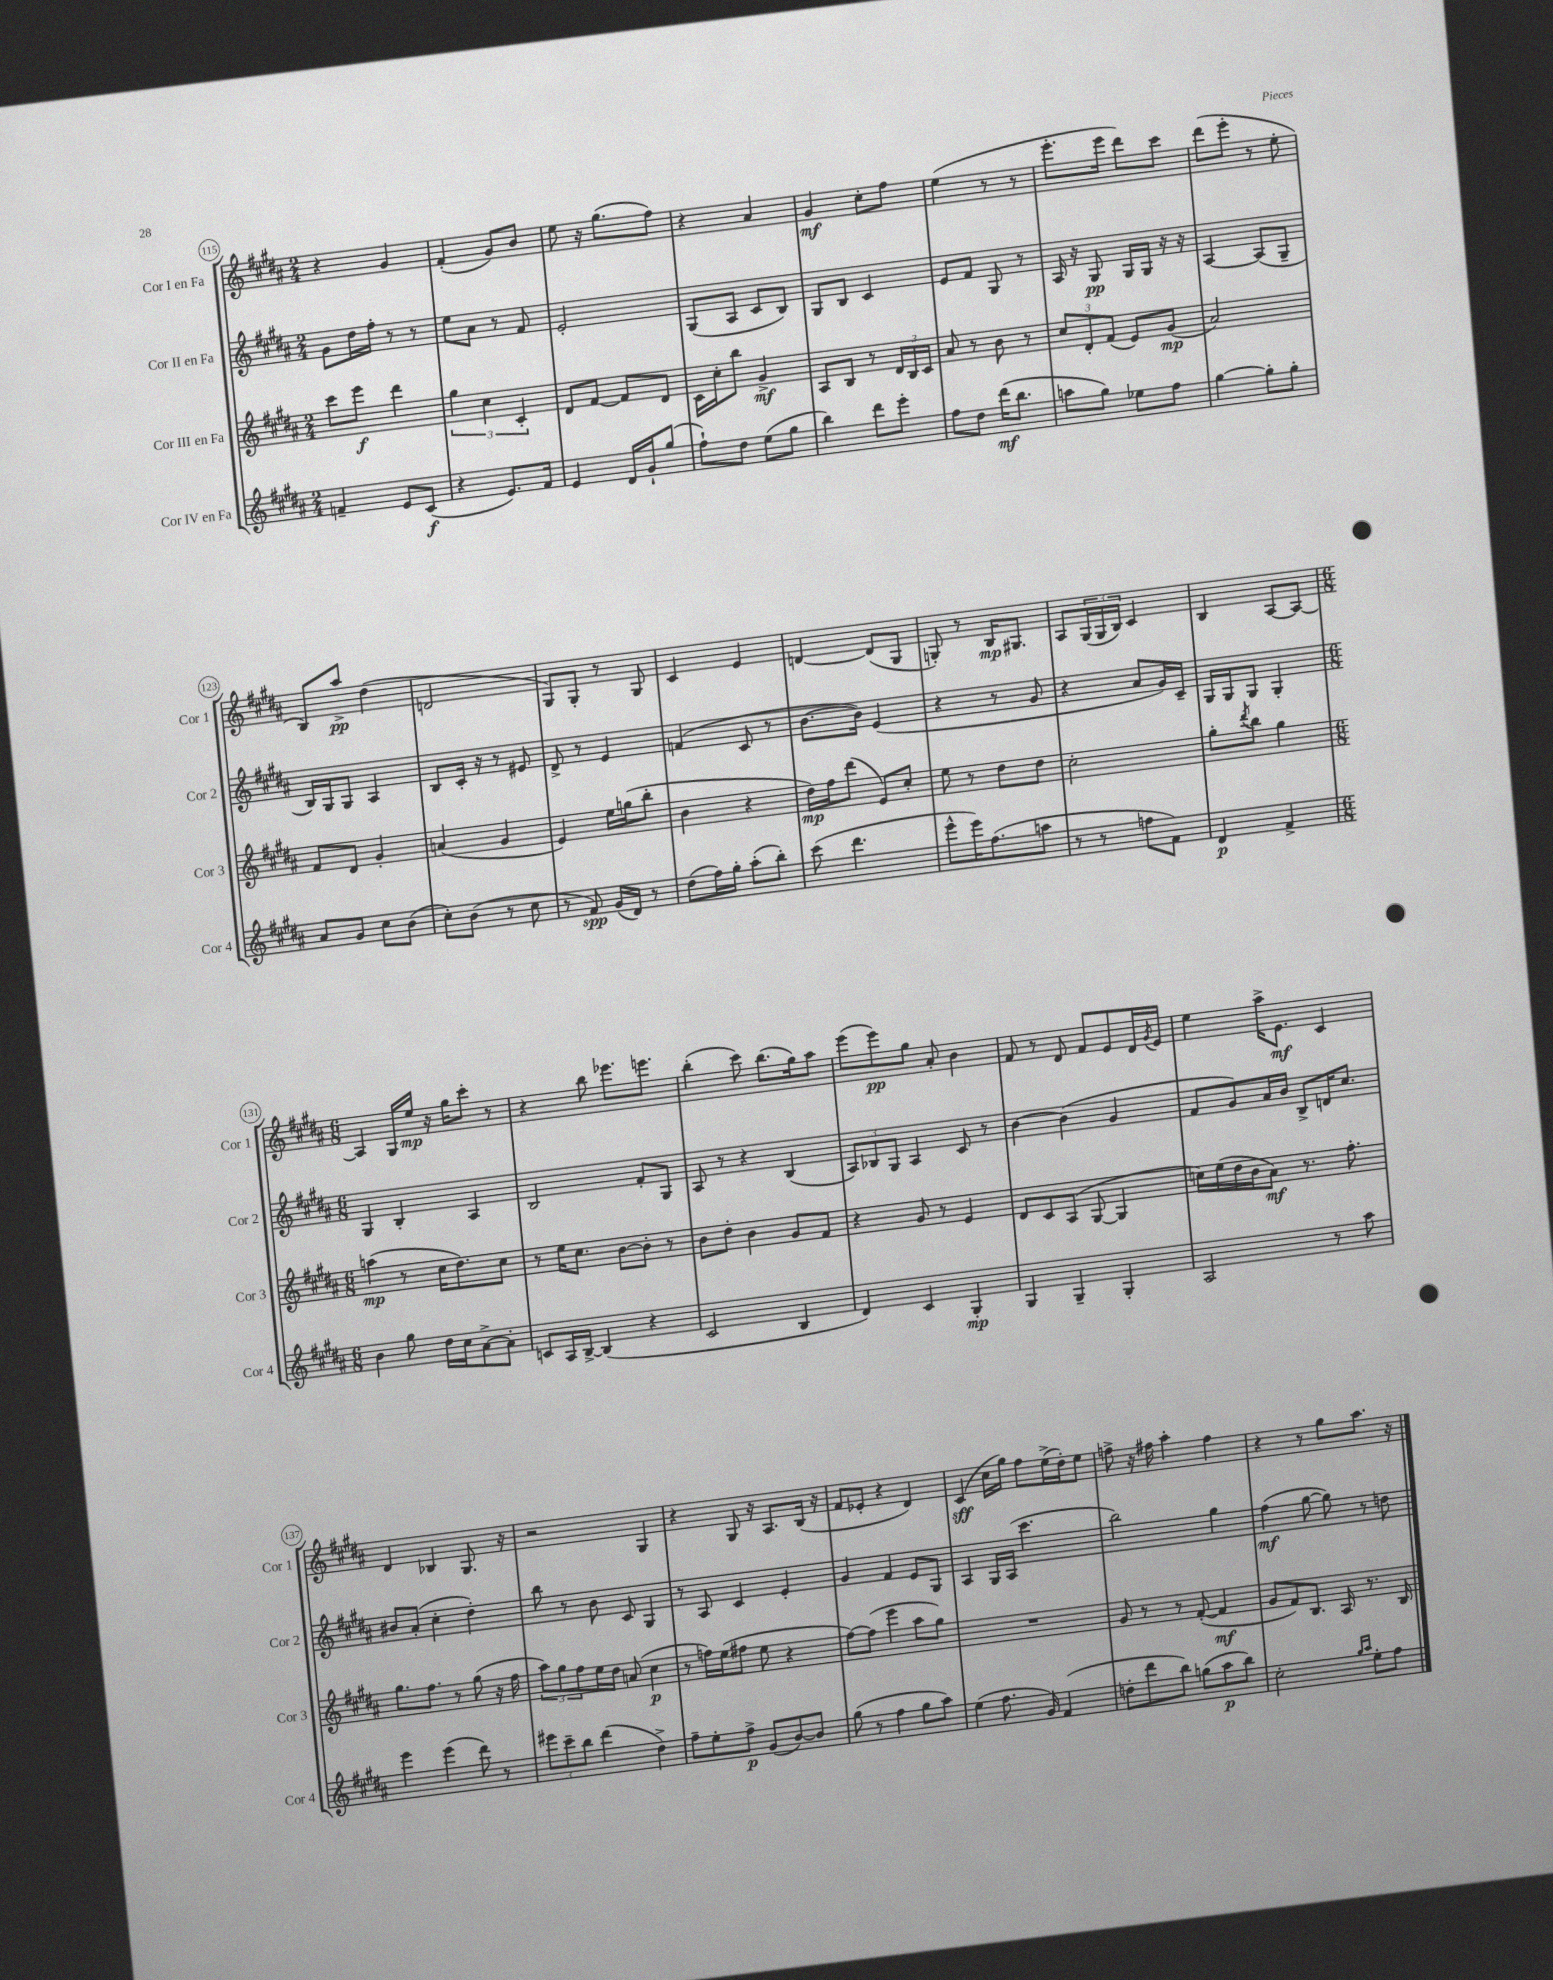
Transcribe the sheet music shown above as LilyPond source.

<<
\new StaffGroup <<
\new Staff = "s0" \with { instrumentName = "Cor I en Fa" shortInstrumentName = "Cor 1" } {
    \clef treble \key b \major \numericTimeSignature \time 2/4
    r4 gis'4 |
    fis'4-.( gis'8) b'8 |
    e''8 r16 gis''8.( fis''8) |
    r4 ais'4 |
    gis'4\mf cis''8-. fis''8 |
    e''4( r8 r8 |
    e'''8.-. e'''16 dis'''8) cis'''8 |
    dis'''8( e'''8-. r8 e''8-. |
    b8) ais''8->\pp dis''4( |
    d'2 |
    gis8) gis8-. r8 gis8 |
    cis'4 e'4 |
    d'4~ d'8( gis8 |
    g8-.) r8 b16\mp gis8. |
    ais8 \tuplet 3/2 { gis16( gis16 b16) } cis'4 |
    b4 ais8~ ais8~ |
    \numericTimeSignature \time 6/8 ais4 gis16 e''16\mp r16 gis''16 cis'''8-. r8 |
    r4 b''8 ees'''8. e'''8. |
    b''4-.( cis'''8) b''8.( gis''16) ais''8 |
    e'''8( e'''8\pp) gis''8 ais'8-. b'4 |
    fis'8 r8 dis'8 fis'8 e'8 dis'16 \acciaccatura { gis'8 } e'16 |
    e''4 ais''16-> e'8.\mf cis'4 |
    dis'4 bes4 gis8. r16 |
    r2 gis4 |
    r4 gis8 r16 ais8. b16( r16 |
    fis'8 ees'8-. r4 dis'4) |
    cis'4\sff( cis''16 gis''16) fis''8 e''16->( dis''16-.) e''8 |
    f''8-> r16 fis''16 ais''4-. fis''4 |
    r4 r8 gis''8 ais''8. r16 \bar "|." |
}
\new Staff = "s1" \with { instrumentName = "Cor II en Fa" shortInstrumentName = "Cor 2" } {
    \clef treble \key b \major \numericTimeSignature \time 2/4
    gis'8 dis''16 fis''16-. r8 r8 |
    e''8 ais'8 r8 fis'8 |
    e'2-. |
    gis8( ais8 cis'8 b8) |
    gis8 b8 cis'4 |
    e'8 fis'8 gis8 r8 |
    ais16 r16 gis8\pp gis16 gis16 r16 r16 |
    ais4~ ais8( gis8-- |
    b16) gis16 gis8 ais4 |
    b8 cis'16-. r16 r8 eis'8 |
    dis'8-> r8 e'4 |
    f'4( cis'8 r8 |
    b'8.~ b'16) e'4( |
    r4 r8 gis'8 |
    r4 ais'8 gis'16) cis'16-- |
    gis16 gis16 gis8 gis4-. |
    \numericTimeSignature \time 6/8 gis4 b4-. ais4 |
    b2 fis'8-. gis8 |
    ais8 r8 r4 b4( |
    \tuplet 3/2 { ais8) bes8 gis8 } ais4 cis'8 r8 |
    b'4~ b'4( gis'4 |
    fis'8 gis'8) ais'16 b'16 b8-> d'16 cis''8. |
    bis'8 ais'8-.( cis''4-. dis''4-.) |
    b''8 r8 b'8 cis'8 gis4 |
    r8 ais8 cis'4 e'4-. |
    gis'4 fis'4 e'8 gis8 |
    ais4 gis16 ais16( cis'''4. |
    b''2) gis''4 |
    fis''4\mf( gis''8~ gis''8) r8 d''8 \bar "|." |
}
\new Staff = "s2" \with { instrumentName = "Cor III en Fa" shortInstrumentName = "Cor 3" } {
    \clef treble \key b \major \numericTimeSignature \time 2/4
    cis'''8 e'''8\f dis'''4 |
    \tuplet 3/2 { gis''4 cis''4 cis'4-. } |
    dis'8 fis'8~ fis'8 dis'8 |
    cis'16 cis''16-. b''8 gis'4->\mf |
    ais8 b8 r8 \tuplet 3/2 { dis'16 b16 cis'16 } |
    ais'8 r8 b'8 r8 |
    \tuplet 3/2 { cis''8 dis'8-. fis'8( } e'8) gis'8\mp( |
    ais'2) |
    fis'8 dis'8 gis'4-. |
    a'4( gis'4 |
    e'4) e''16 g''16( b''8-. |
    b'4 r4 |
    dis''16\mp) fis''16 dis'''8( e'8) cis''8-. |
    e''8 r8 dis''8 dis''8 |
    cis''2-. |
    gis''8-. \acciaccatura { dis'''8 } b''8 gis''4 |
    \numericTimeSignature \time 6/8 a''4\mp( r8 cis''16 dis''8.) cis''8 |
    r8 e''16 cis''8. b'8~ b'8-. r8 |
    b'8 dis''8-. b'4 gis'8 fis'8 |
    r4 gis'8 r8 e'4 |
    dis'8 cis'8 ais8( gis8~ gis4 |
    c''16) e''16( dis''16 b'16 ais'8\mf) r8. fis''8.-. |
    gis''8. fis''8. r8 gis''8( r16 fis''16 |
    \tuplet 3/2 { ais''8) gis''8 fis''8 } e''16 dis''16 a'8( cis''4\p |
    r8 f''16) e''16( fis''8 e''8 r4 |
    fis''8~) fis''8( e'''4 ais''8 gis''8) |
    R2. |
    gis'8 r8 r8 fis'8~-.( fis'4\mf |
    gis'8 fis'8) b8. ais16 r8. b16 \bar "|." |
}
\new Staff = "s3" \with { instrumentName = "Cor IV en Fa" shortInstrumentName = "Cor 4" } {
    \clef treble \key b \major \numericTimeSignature \time 2/4
    f'4-- e'8 cis'8\f( |
    r4 e'8.) fis'16 |
    e'4 dis'16 gis'16-! gis''8( |
    fis''8-!) dis''8 e''8( gis''8 |
    b''4) dis'''8 e'''8-. |
    fis''8 dis''8 dis'''16\mf( b''8. |
    a''8 gis''8) ees''8 fis''8 |
    gis''4~ gis''8-. gis''8-. |
    ais'8 gis'8 cis''8 b'8( |
    cis''8-.) b'8( r8 cis''8 |
    r8 fis'8\spp) gis'16( dis'16) r8 |
    dis''8( fis''16) gis''16-. ais''8-.( b''8-.) |
    cis'''8( dis'''4. |
    e'''8-^ e'''16) fis''8.( a''8 |
    r8 r8 f''8 fis'8) |
    dis'4\p fis'4-> |
    \numericTimeSignature \time 6/8 b'4 gis''8 dis''16 cis''16 ais'8~-> ais'8-. |
    c'8 ais16 b16~-> b4( r4 |
    cis'2 b4 |
    dis'4) cis'4 gis4-.\mp |
    gis4 gis4-- gis4-. |
    ais2 r8 ais''8 |
    e'''4 e'''4( dis'''8) r8 |
    \tuplet 3/2 { eis'''8 cis'''8-- b''8 } dis'''4( dis''4->) |
    fis''8-- e''8-. fis''8->\p gis'8( b'8~) b'8 |
    gis''8( r8 fis''4 gis''8 ais''8) |
    e''4( fis''8. gis'16) fis'4( |
    d''8-. dis'''8 b''8) g''8( ais''8\p b''8) |
    cis''2-. \grace { gis''16 ais''16 } e''8-. fis''8 \bar "|." |
}
>>
>>
\layout { \context { \Score currentBarNumber = #115 \override BarNumber.stencil = #(make-stencil-circler 0.1 0.3 ly:text-interface::print) } }
